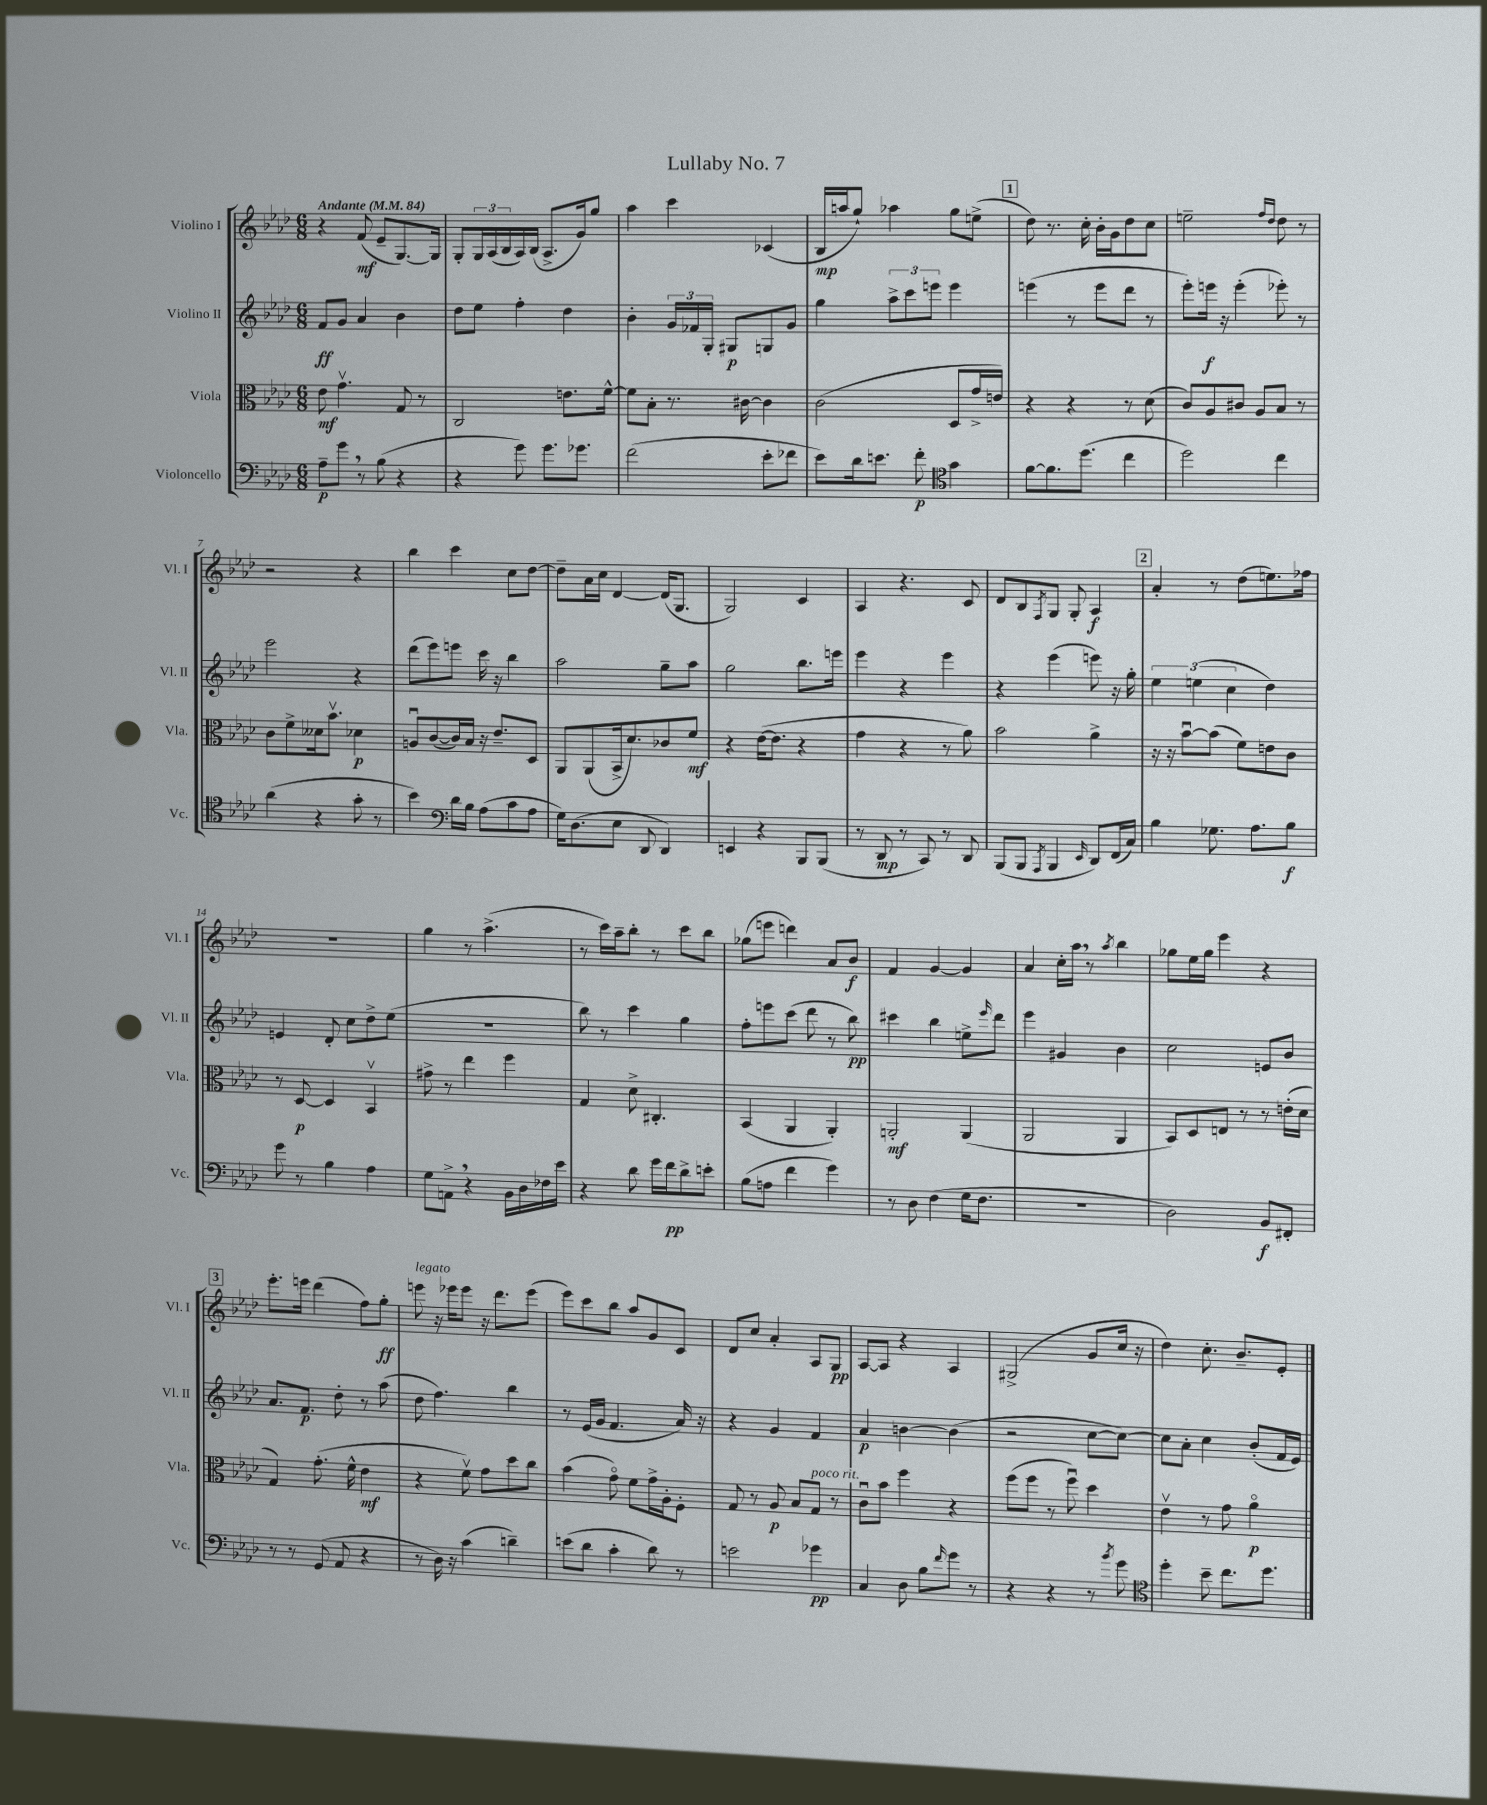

**kern	**kern	**kern	**kern
*staff4	*staff3	*staff2	*staff1
*clefF4	*clefC3	*clefG2	*clefG2
*k[b-e-a-d-]	*k[b-e-a-d-]	*k[b-e-a-d-]	*k[b-e-a-d-]
*M6/8	*M6/8	*M6/8	*M6/8
*MM84	*MM84	*MM84	*MM84
8A-~	8e-	8f	4r
8g	4.gv	8g	.
8r	.	4a-	(8f
(8B-	.	.	8e-~
4r	8G	4b-	[8.G)
.	8r	.	.
.	.	.	16G]
=	=	=	=
4r	2C	8dd-	8G'
.	.	8ee-	24G
.	.	.	(24A-
.	.	.	24B-
8g)	.	4ff'	16A-)
.	.	.	(16B-
8.g	.	.	8.A-^
.	8.e	4dd-	.
8.g-	.	.	16g)
.	.	.	8gg
.	[16f^^	.	.
=	=	=	=
(2f	8f]	4b-'	4aa-
.	8B-'	.	.
.	8.r	24g	4ccc
.	.	24f-	.
.	.	24G'	.
.	.	8G#	.
.	[16c#	.	.
8e-'	4c#]	8G	(4c-
8f-	.	8g	.
=	=	=	=
8e-)	(2c	4gg	16B-
.	.	.	16aa
16d-	.	.	8gg`)
8.e	.	.	.
.	.	12aa-^	4aa-
.	.	12ccc	.
8f'	.	.	.
.	.	12eee	.
*clefC4	*	*	*
4g	8D-	4eee	8gg
.	16g^	.	(8ee^
.	16e)	.	.
=	=	=	=
[8f	4r	(4eee	8dd-)
8.f]	.	.	8.r
.	4r	8r	.
(8.dd-	.	.	16cc'
.	.	8eee	16b-'
.	.	.	16g
4cc	8r	8ddd-	8dd-
.	(8d-	8r	8cc
=	=	=	=
2dd-)	8c)	8eee-')	2ee~
.	8A-	16eee	.
.	.	16r	.
.	8c#	(4eee'	.
.	8A-	.	.
.	.	.	16qqff
.	.	.	16qqdd-
4cc	8B-	8eee-')	8dd-
.	8r	8r	8r
=	=	=	=
(4a-	8c	2eee-	2r
.	8f^	.	.
4r	16d--	.	.
.	8.b-v	.	.
8g'	4d-	4r	4r
8r	.	.	.
=	=	=	=
4b-)	8Au	(8ddd-	4bb-
.	([8c	8eee-)	.
*clefF4	*	*	*
16d-	16c])	8eee	4ccc
16B-	16B-	.	.
(8A-	16r	16ccc	.
.	8.e-~	16r	.
8c	.	4bb-	8cc
8A-	8D-	.	[8dd-
=	=	=	=
16G)	8AA-	2aa-	8dd-~]
(8.D-	.	.	.
.	(8AA-	.	16a-
.	.	.	16cc
8E-	16BB-^	.	[4d-
.	8.d-)	.	.
8DD-	.	.	.
4DD-)	8c-	8gg~	(16d-]
.	.	.	8.G
.	8f	8aa-	.
=	=	=	=
4EE	4r	2gg	2G)
4r	([16e-	.	.
.	8.e-]	.	.
8BBB-	4r	8.bb-	4c
(8BBB-	.	.	.
.	.	16eee	.
=	=	=	=
8r	4g	4eee-	4A-
8DD-	.	.	.
8r	4r	4r	4.r
8CC)	.	.	.
8r	8r	4eee-	.
8DD-	8a-)	.	8c
=	=	=	=
(8BBB-	2b-	4r	8d-
8BBB-	.	.	8B-
8qAAA-	.	.	8qF
4BBB-	.	(4eee-	8G
.	.	.	8G'
16qqEE-	.	.	.
8DD-)	4a-^	8eee)	4A-
(16FF	.	16r	.
16C)	.	16gg'	.
=	=	=	=
4B-	16r	6ee-	4a-'
.	16r	.	.
.	[8b-u	.	.
.	.	(6ee	.
8.G-	(8b-]	.	8r
.	.	6cc	.
.	8f)	.	(8dd-
8.A-	.	.	.
.	8e	4dd-)	8.ee)
8B-	8c	.	.
.	.	.	16ff-
=	=	=	=
8g	8r	4e	2.r
8r	[8D-	.	.
4B-	4D-]	8d-'	.
.	.	8cc	.
4A-	4BB-v	8dd-^	.
.	.	(8ee-	.
=	=	=	=
8G	8g#^	2.r	4gg
8AA^	8r	.	.
4r	4ee-	.	8r
.	.	.	(4.aa-^
16BB-	4ff	.	.
16D-	.	.	.
16F-	.	.	.
16e-	.	.	.
=	=	=	=
4r	4G	8bb-)	8r
.	.	8r	16ccc)
.	.	.	16aa-~
8d-	8d-^	4ccc	8bb-'
16g	4.C#'	.	8r
16f	.	.	.
8d-^	.	4gg	8ccc
8e'	.	.	8bb-
=	=	=	=
(8B-	(4BB-	8ff'	(8gg-
8A	.	8eee	8eee
4f	4AA-	(8ccc	4ddd)
.	.	8ddd-	.
4g)	4AA-')	8r	8a-
.	.	8bb-)	8b-
=	=	=	=
8r	2AA'	4ccc#	4f
8D-	.	.	.
(4F	.	4bb-	[4g
16G	(4AA	8ee^	4g]
8.F	.	.	.
.	.	16qqeee-	.
.	.	8ddd-	.
=	=	=	=
2.r	2AA-	4eee-	4a-
.	.	4g#	16cc'
.	.	.	16aa-
.	.	.	8r
.	.	.	8qaa-
.	4AA-	4b-	4bb-
=	=	=	=
2D-)	8BB-)	2cc	8gg-
.	8D-	.	16ee-
.	.	.	16gg-
.	8E	.	4eee-
.	8r	.	.
8BB-	8r	8e	4r
8FF#'	(16e'	8b-	.
.	16d-	.	.
=	=	=	=
8r	4G)	8.a-	8.eee-'
8r	.	.	.
.	.	8.f	16eee
(8GG	(8.g'	.	(4ddd-
8AA-	.	8dd-'	.
.	16f^^	.	.
4r	4e-	8r	8ff)
.	.	(8aa-	8gg'
=	=	=	=
8r	4r	8dd-	8eee
16D-)	.	4.ff)	16r
16r	.	.	16eee-
(4c	8fv)	.	8eee-
.	8g	.	16r
.	.	.	8.ddd-
4d~)	8dd-	4bb-	.
.	8cc	.	(8eee-
=	=	=	=
(8e	(4b-	8r	8eee-)
8d-	.	(16e-	8ccc
.	.	16g	.
4c'	8go)	4.f	8bb-
.	8f	.	8aa-
8d-)	16g^	.	8g
.	16A-'	.	.
8r	8F'	16a-)	8c
.	.	16r	.
=	=	=	=
2e	8G	4r	8d-
.	8r	.	8cc
.	8A-	4g	4a-'
.	8B-	.	.
4g-	8G	4f	8A-
.	8r	.	8G
=	=	=	=
4C	8cu	4a-	[8A-
.	8b-	.	8A-]
8D-	4ff	[4b	4r
8B-	.	.	.
16qqf	.	.	.
8g	4r	(4b]	4A-
8r	.	.	.
=	=	=	=
4r	(8ff	2r	(2G#^
.	8ff	.	.
4r	8r	.	.
.	8ffu)	.	.
8r	4dd-	[8cc	8g
8qb-	.	.	.
8g	.	8cc_)	16cc
.	.	.	16r
=	=	=	=
*clefC4	*	*	*
4dd-'	4e-v	8cc]	4dd-)
.	.	8a-'	.
8b-~	8r	4cc	8.cc'
8.cc	8g	.	.
.	.	.	8.b-~
.	4a-o	(8b-'	.
8.dd-	.	.	.
.	.	16f	8e-'
.	.	16e-)	.
==	==	==	==
*-	*-	*-	*-
